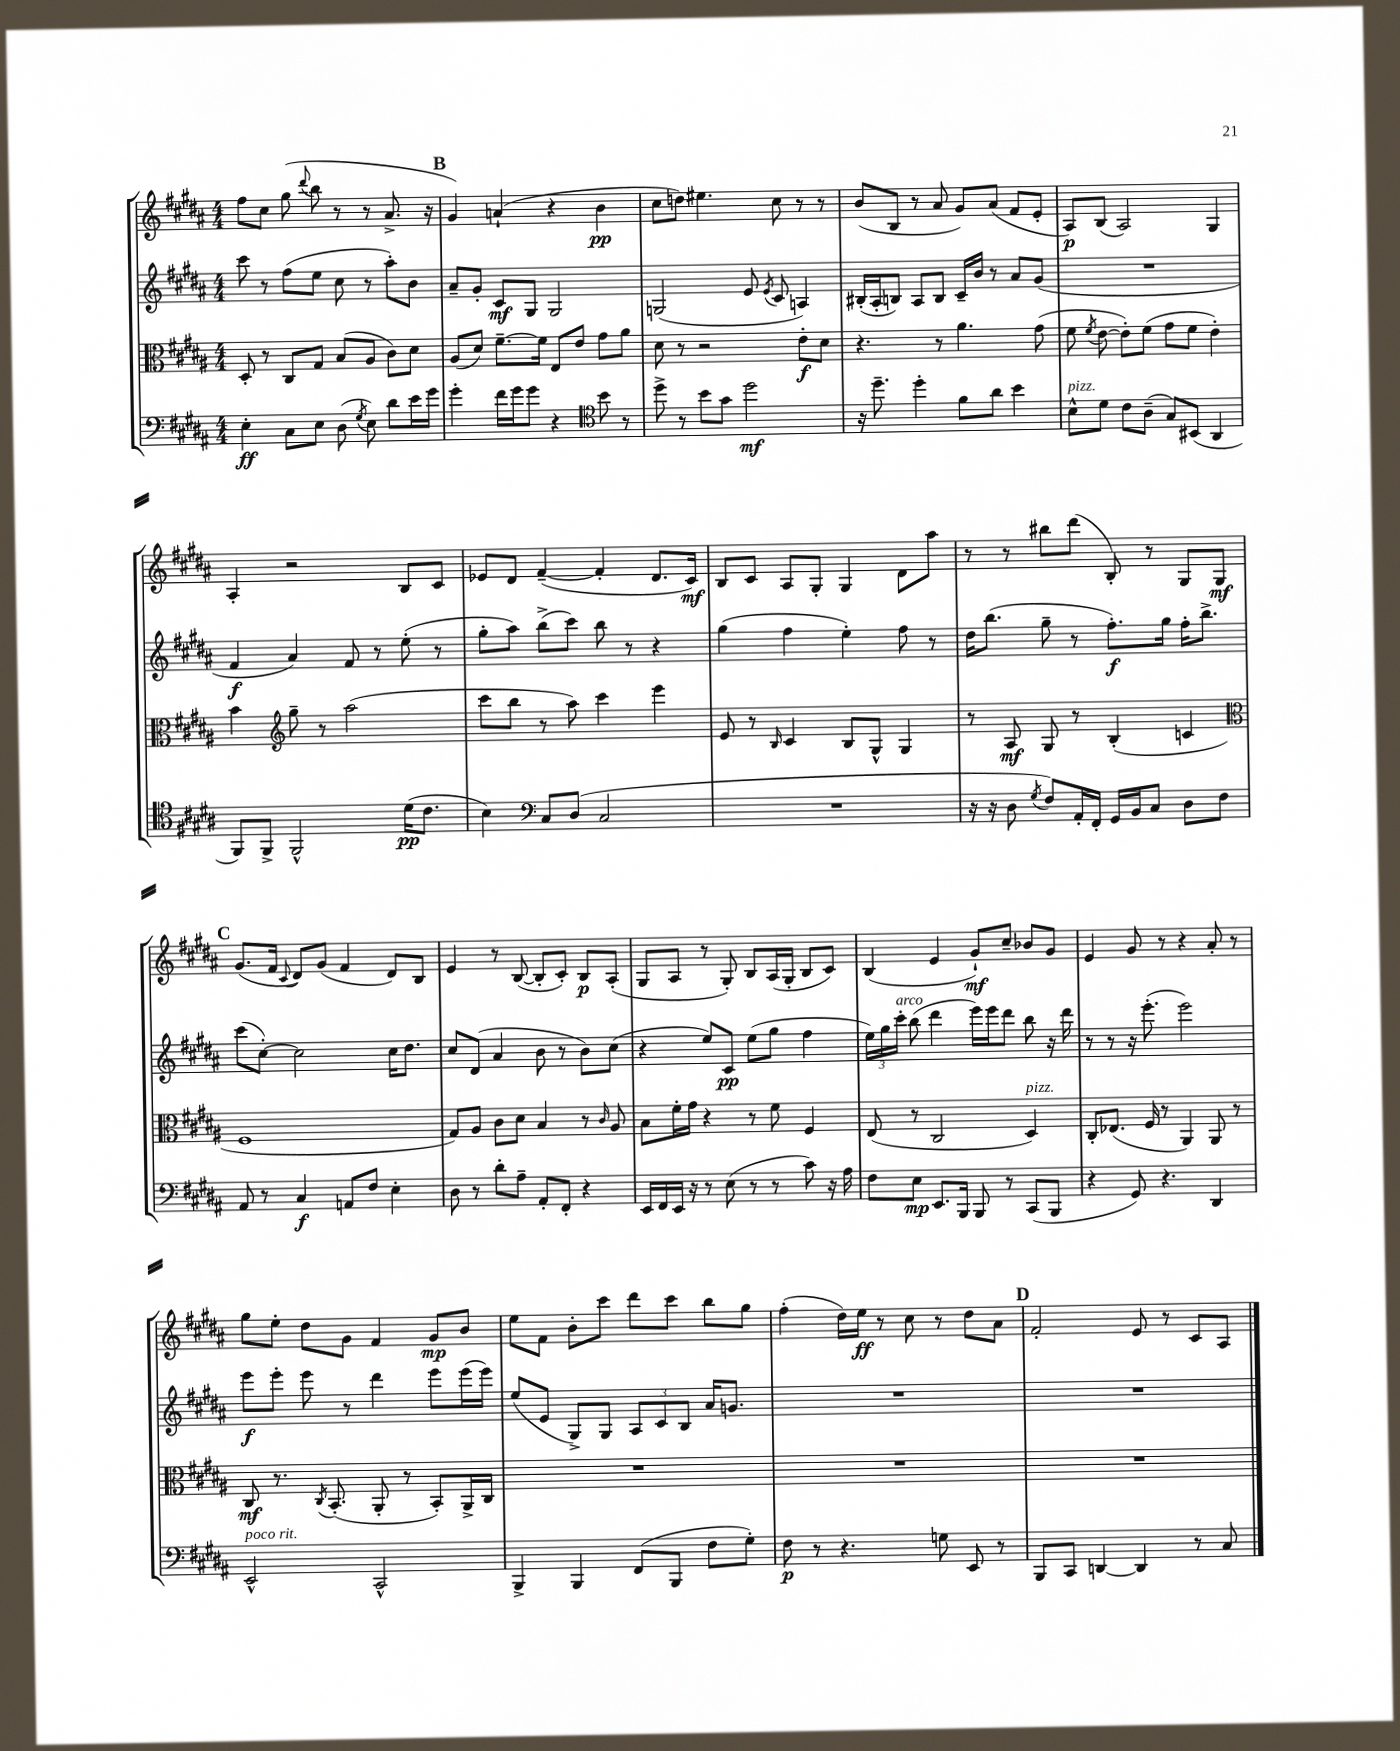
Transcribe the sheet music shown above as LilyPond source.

<<
\new StaffGroup <<
\new Staff = "s0" {
    \clef treble \key b \major \numericTimeSignature \time 4/4
    \autoBeamOff fis''8[ cis''8] gis''8( \appoggiatura { dis'''8 } b''8 r8 r8 ais'8.-> r16 |
    \mark \markup { \bold "B" } gis'4) a'4-!( r4 b'4\pp |
    cis''8[ d''8]) eis''4. cis''8 r8 r8 |
    b'8[( b8] r8 ais'8 gis'8[) ais'8]( fis'8[ e'8]-. |
    ais8[\p) b8]( ais2) gis4 |
    ais4-. r2 b8[ cis'8] |
    ees'8[ dis'8] fis'4~--( fis'4-. dis'8.[ cis'16]\mf) |
    b8[ cis'8] ais8[ gis8]-. gis4 dis'8[ ais''8] |
    r8 r8 bis''8[ dis'''8]( b8-.) r8 gis8[ gis8]\mf |
    \mark \markup { \bold "C" } gis'8.[( fis'16] \appoggiatura { cis'8 } dis'8[) gis'8]( fis'4 dis'8[) b8] |
    e'4 r8 b8~( b8[-. cis'8]-.) b8[\p ais8]-.( |
    gis8[ ais8] r8 gis8-.) b8[ ais16( gis16]-. b8[ cis'8]) |
    b4( e'4 gis'8[-!\mf) cis''8]-- bes'8[ gis'8] |
    e'4 gis'8 r8 r4 ais'8-. r8 |
    gis''8[ e''8]-. dis''8[ gis'8] fis'4 gis'8[\mp b'8] |
    e''8[ fis'8] b'8[-. cis'''8] dis'''8[ cis'''8] b''8[ gis''8] |
    fis''4-.( dis''16[) e''16]\ff r8 cis''8 r8 dis''8[ ais'8] |
    \mark \markup { \bold "D" } fis'2-. e'8 r8 cis'8[ ais8] \bar "|." |
}
\new Staff = "s1" {
    \clef treble \key b \major \numericTimeSignature \time 4/4
    \autoBeamOff cis'''8 r8 fis''8[( e''8] cis''8 r8 ais''8[-.) b'8] |
    \mark \markup { \bold "B" } ais'8[-- gis'8]-. cis'8[\mf gis8] gis2 |
    g2( e'8 \acciaccatura { e'8 } cis'8 a4) |
    bis16[-.( ais16-. b8]) ais8[ b8] cis'16[-- b'16] r8 ais'8[ gis'8]( |
    R1 |
    fis'4\f ais'4) fis'8 r8 e''8-.( r8 |
    gis''8[-. ais''8]) b''8[->( cis'''8]) b''8 r8 r4 |
    gis''4( fis''4 e''4-.) fis''8 r8 |
    dis''16[ b''8.]( gis''8-- r8 fis''8.[-.\f) gis''16] fis''16[-. b''8.]-> |
    \mark \markup { \bold "C" } cis'''8[( cis''8]~-.) cis''2 cis''16[ dis''8.] |
    cis''8[ dis'8]( ais'4 b'8 r8 b'8[) cis''8]( |
    r4 e''8[) cis'8]\pp e''8[( gis''8] fis''4 |
    \tuplet 3/2 { e''16[) gis''16 cis'''16]-.^\markup { \italic "arco" } } b''8( dis'''4 e'''16[) e'''16 dis'''8] b''8 r16 dis'''16 |
    r8 r8 r16 e'''8.-.( e'''2) |
    e'''8[\f e'''8]-. e'''8 r8 dis'''4 e'''8[ e'''16( e'''16]) |
    e''8[( e'8] gis8[->) gis8] \tuplet 3/2 { ais8[ cis'8 b8] } ais'16[ g'8.] |
    R1 |
    \mark \markup { \bold "D" } R1 \bar "|." |
}
\new Staff = "s2" {
    \clef alto \key b \major \numericTimeSignature \time 4/4
    \autoBeamOff dis8-. r8 cis8[ gis8] b8[( ais8] cis'8[) dis'8] |
    \mark \markup { \bold "B" } ais8[( dis'8]) fis'8.[~-- fis'16] e8[ e'8] gis'8[ ais'8] |
    dis'8 r8 r2 e'8[-.\f dis'8] |
    r4. r8 ais'4. gis'8( |
    fis'8 \acciaccatura { fis'8 } e'8~ e'8[-.) fis'8]( gis'8[ fis'8] e'4-.) |
    b'4 \clef treble gis''8-- r8 ais''2( |
    cis'''8[ b''8] r8 ais''8) cis'''4 e'''4 |
    e'8 r8 \grace { b16 } cis'4 b8[ gis8]-^ gis4 |
    r8 ais8\mf gis8 r8 b4-.( c'4 |
    \mark \markup { \bold "C" } \clef alto fis1 |
    gis8[) ais8] cis'8[ dis'8] b4 r8 \grace { cis'16 } ais8 |
    b8[ fis'16-. gis'16] r4 r8 fis'8 fis4 |
    e8( r8 cis2 dis4^\markup { \italic "pizz." }) |
    cis8[-. ees8.]( fis16 r8 ais,4) ais,8 r8 |
    cis8\mf r8. \acciaccatura { cis8 } b,8.-.( ais,8-. r8 b,8[-.) ais,16-> cis16] |
    R1 |
    R1 |
    \mark \markup { \bold "D" } R1 \bar "|." |
}
\new Staff = "s3" {
    \clef bass \key b \major \numericTimeSignature \time 4/4
    \autoBeamOff e4-.\ff cis8[ e8] dis8( \acciaccatura { gis8 } e8) dis'8[ e'16 gis'16] |
    \mark \markup { \bold "B" } gis'4-. fis'16[ gis'16 gis'8] r4 \clef tenor b'8 r8 |
    dis''8-> r8 b'8[ gis'8] dis''2\mf |
    r16 dis''8.-- dis''4-. fis'8[ ais'8] b'4 |
    b8[-^^\markup { \italic "pizz." } dis'8] cis'8[ ais8]--( gis8[) bis,8]( ais,4 |
    fis,8[) fis,8]-> fis,2-^ dis'16[\pp( cis'8.] |
    b4) \clef bass cis8[ dis8]( cis2 |
    R1 |
    r16 r16 dis8 \acciaccatura { gis8 } fis8[) ais,16-. fis,16]-. gis,16[ b,16 cis8] dis8[ fis8] |
    \mark \markup { \bold "C" } ais,8 r8 cis4\f a,8[ fis8] e4-. |
    dis8 r8 dis'8[-. ais8]-- ais,8[-. fis,8]-. r4 |
    e,16[ fis,16 e,16] r16 r8 e8( r8 r8 cis'8) r16 ais16 |
    fis8[ e8]\mp e,8.[ b,,16] b,,8 r8 cis,8[( b,,8] |
    r4 gis,8) r4. dis,4 |
    e,2-^^\markup { \italic "poco rit." } cis,2-^ |
    b,,4-> b,,4 fis,8[( b,,8] fis8[ gis8]-.) |
    fis8\p r8 r4. g8 e,8 r8 |
    \mark \markup { \bold "D" } b,,8[ cis,8] d,4~ d,4 r8 cis8 \bar "|." |
}
>>
>>
\layout { \context { \Score \remove "Bar_number_engraver" } }
